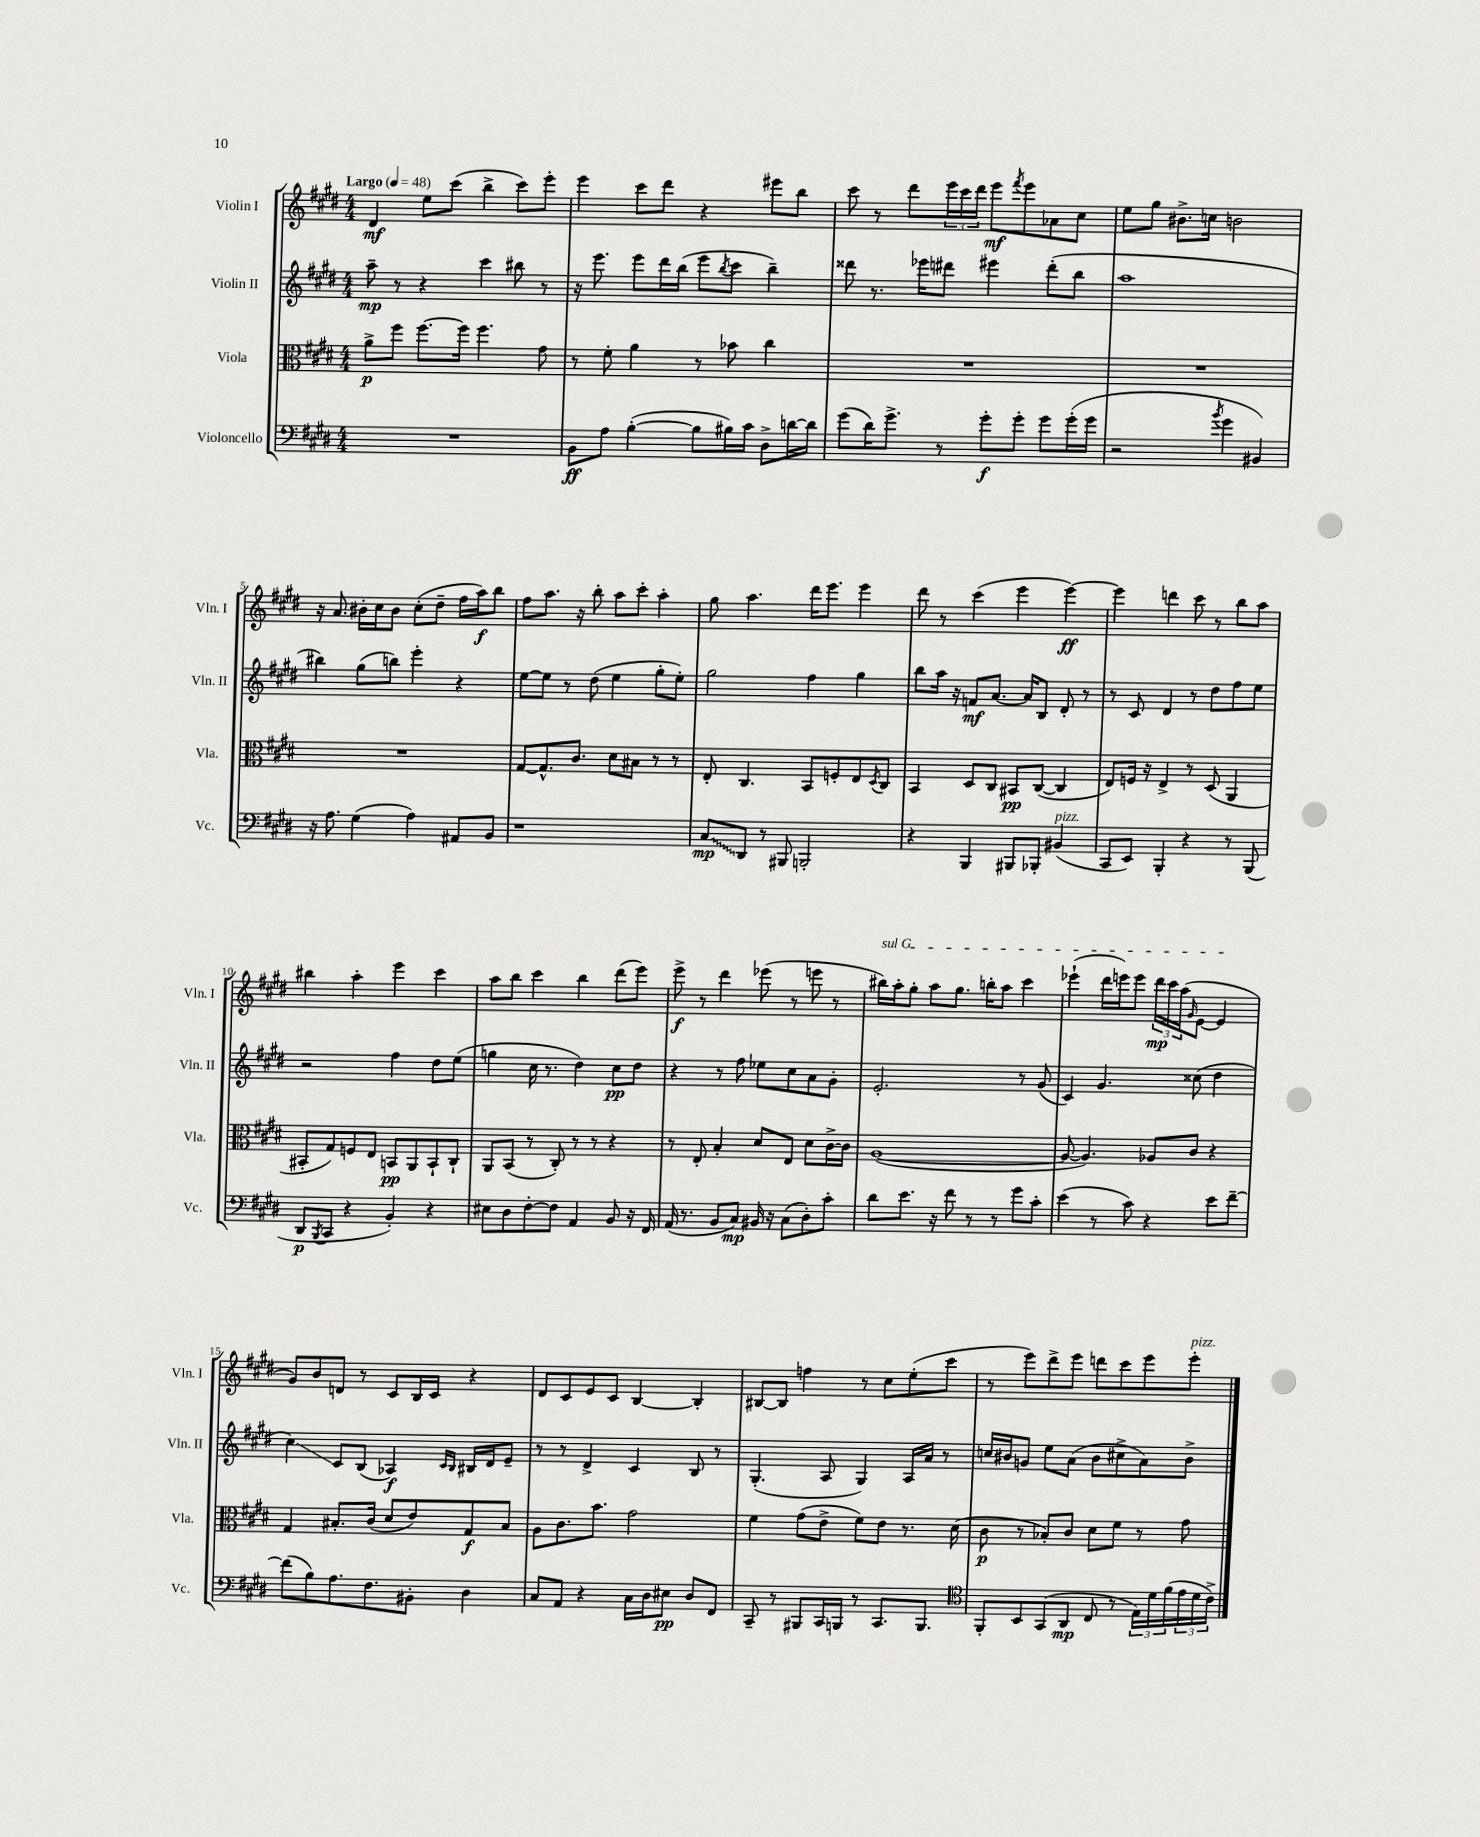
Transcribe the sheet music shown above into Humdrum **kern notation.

**kern	**kern	**kern	**kern
*staff4	*staff3	*staff2	*staff1
*clefF4	*clefC3	*clefG2	*clefG2
*k[f#c#g#d#]	*k[f#c#g#d#]	*k[f#c#g#d#]	*k[f#c#g#d#]
*M4/4	*M4/4	*M4/4	*M4/4
*MM48	*MM48	*MM48	*MM48
1r	8a^	8aa~	4d#
.	8ff#	8r	.
.	[8.ff#	4r	8ee
.	.	.	(8ccc#
.	16ff#]	.	.
.	4.ff#	4ccc#	4bb^
.	.	8bb#	8ccc#)
.	8g#	8r	8eee'
=	=	=	=
8BB	8r	16r	4eee
.	.	8.eee	.
8A	8f#'	.	.
([4B'	4a	8eee	8ccc#
.	.	16ddd#	8ddd#
.	.	(16bb	.
8B]	8r	8eee	4r
.	.	8qbb	.
16B#)	8b-	8ccc#	.
16c#	.	.	.
8D#^	4cc#	4bb~)	8eee#
[16d	.	.	8bb
16d]	.	.	.
=	=	=	=
(8g#	1r	8ddd##	8ccc#
16d#)	.	8.r	8r
8.g#^	.	.	.
.	.	.	8ddd#
.	.	16eee-	.
8r	.	8ddd#	24eee
.	.	.	24ccc#
.	.	.	24ddd#
8g#'	.	4eee#	8eee
.	.	.	8qfff#
8g#'	.	.	8eee
8g#	.	(8ddd#'	8a-
(16g#'	.	8bb	8cc#
16g#	.	.	.
=	=	=	=
2r	1r	1aa	8ee
.	.	.	8gg#
.	.	.	8.b#^
.	.	.	16cc
8qb	.	.	.
4g#	.	.	2b
4BB#)	.	.	.
=	=	=	=
16r	1r	4bb#)	16r
8.A	.	.	8.a
(4G#	.	(8gg#	16b#'
.	.	.	16cc#
.	.	8bb)	8b#
4A)	.	4eee'	(8cc#'
.	.	.	8dd#~
8AA#	.	4r	16ff#
.	.	.	16aa)
8BB	.	.	8bb
=	=	=	=
1r	[8G#	[8ee	8ff#
.	8.G#^^]	8ee]	8.aa
.	.	8r	.
.	8.c#	.	16r
.	.	(8dd#	8bb'
.	8d#	4ee	8aa
.	8B#	.	8ccc#'
.	8r	8gg#'	4aa'
.	8r	8ee')	.
=	=	=	=
8C#	8E'	2gg#	8gg#
8DD#	4.C#	.	4.aa
8r	.	.	.
8BBB#	.	.	.
2BBB'	8BB	4ff#	16ddd#
.	.	.	8.eee
.	8F'	.	.
.	8E	4gg#	4eee
.	8qD#	.	.
.	8C#	.	.
=	=	=	=
4r	4BB	8bb	8ddd#
.	.	16aa	8r
.	.	16r	.
4BBB	8D#	8f	(4ccc#
.	8C#	[8.a	.
8BBB#	8BB#	.	4eee
.	.	16a]	.
8BBB-'	([8C#	8B	.
(4BB#	4C#]	8d#'	[4eee)
.	.	8r	.
=	=	=	=
8CC#	8E)	8r	4eee]
8EE)	16F	8c#	.
.	16r	.	.
4BBB'	4E^	4d#	4ddd
4r	8r	8r	8ccc#
.	(8D#	8dd#	8r
8r	4AA	8ff#	8bb
(8BBB	.	8ee	8aa
=	=	=	=
8DD#	8BB#'	2r	4bb#
8qBBB	.	.	.
8CC#	8G#)	.	.
4r	8F	.	4aa'
.	8E	.	.
4BB')	8BB	4ff#	4eee
.	8AA	.	.
4r	8BB`	8dd#	4ccc#
.	8C#`	(8ee	.
=	=	=	=
8E#	8AA	4gg	8aa
8D#	(8BB	.	8bb
[8F#'	8r	16cc#	4ccc#
.	.	8.r	.
8F#]	8C#')	.	.
4AA	8r	4dd#)	4bb
.	8r	.	.
8BB	4r	8cc#	(8ddd#
16r	.	8dd#	8eee)
16FF#	.	.	.
=	=	=	=
(16AA	8r	4r	8eee^
8.r	.	.	.
.	8E'	.	8r
8BB	4B'	8r	4ddd#
8C#)	.	8ff#	.
16BB#	8d#	8ee-	(8eee-
16r	.	.	.
(8C#	8E	8cc#	8r
8D#')	8d#	8a	8eee
8c#'	[16c#^	8g#'	8r
.	16c#]	.	.
=	=	=	=
8d#	([1A	2.e'	16bb#)
.	.	.	16aa'
8.e	.	.	8gg#'
.	.	.	8aa
16r	.	.	.
8f#	.	.	8.gg#
8r	.	.	.
.	.	.	16bb'
8r	.	.	8aa
8g#	.	8r	4ccc#
8c#'	.	(8g#	.
=	=	=	=
(4e	8A_	4c#)	(4eee-`
.	4.A])	.	.
8r	.	4.g#	16ddd#
.	.	.	16eee)
8c#)	.	.	8eee
4r	8A-	.	24ddd#
.	.	.	24ccc#
.	.	.	(24aa
.	.	.	16qqg#
.	8c#	(8cc##	[8e
8e	4r	4dd#	4e]
[8f#~	.	.	.
=	=	=	=
(8f#]	4G#	4cc#)	8g#)
8B)	.	.	8b
8.A	8.B#'	8c#	8d
.	.	(8B	8r
8.F#	(16c#	.	.
.	8d#	4A-)	8c#
8BB#'	8e)	.	16B
.	.	.	16c#
.	.	16qqc#	.
.	.	16qqB	.
4D#	8G#	16B#	4r
.	.	16d#	.
.	8B#	8e~	.
=	=	=	=
8C#	8A	8r	8d#
8AA	8.c#	8r	8c#
4r	.	4d#^	8e
.	8.b	.	.
.	.	.	8c#
16C#	2g#	4c#	[4B
16D#	.	.	.
8E#	.	.	.
8D#	.	8B	4B']
8FF#	.	8r	.
=	=	=	=
8CC#~	4f#	(4.G#'	[8B#
8r	.	.	8B#]
8BBB#	(8g#	.	4ff
16CC#	8e^	8A	.
16BBB	.	.	.
8r	8f#)	4G#)	8r
8.CC#	8e	.	8cc#
.	8.r	16A	(8ee'
8.BBB	.	16a	.
.	.	8r	8ccc#
.	(16d#	.	.
=	=	=	=
*clefC4	*	*	*
8FF#'	8c#	16cc	8r
.	.	16b#	.
8BB	8r	8g	8eee)
(8GG#	8B-')	8ee	8ddd#^
8AA	8c#	(8a	8eee
8C#	8d#	8b#	8ddd
8r	8f#	8cc#^	8ccc#
24E)	8r	8a)	8eee
24d#	.	.	.
(24f#	.	.	.
24e	8g#	8b#^	8eee'
24d#	.	.	.
24c#^)	.	.	.
==	==	==	==
*-	*-	*-	*-
